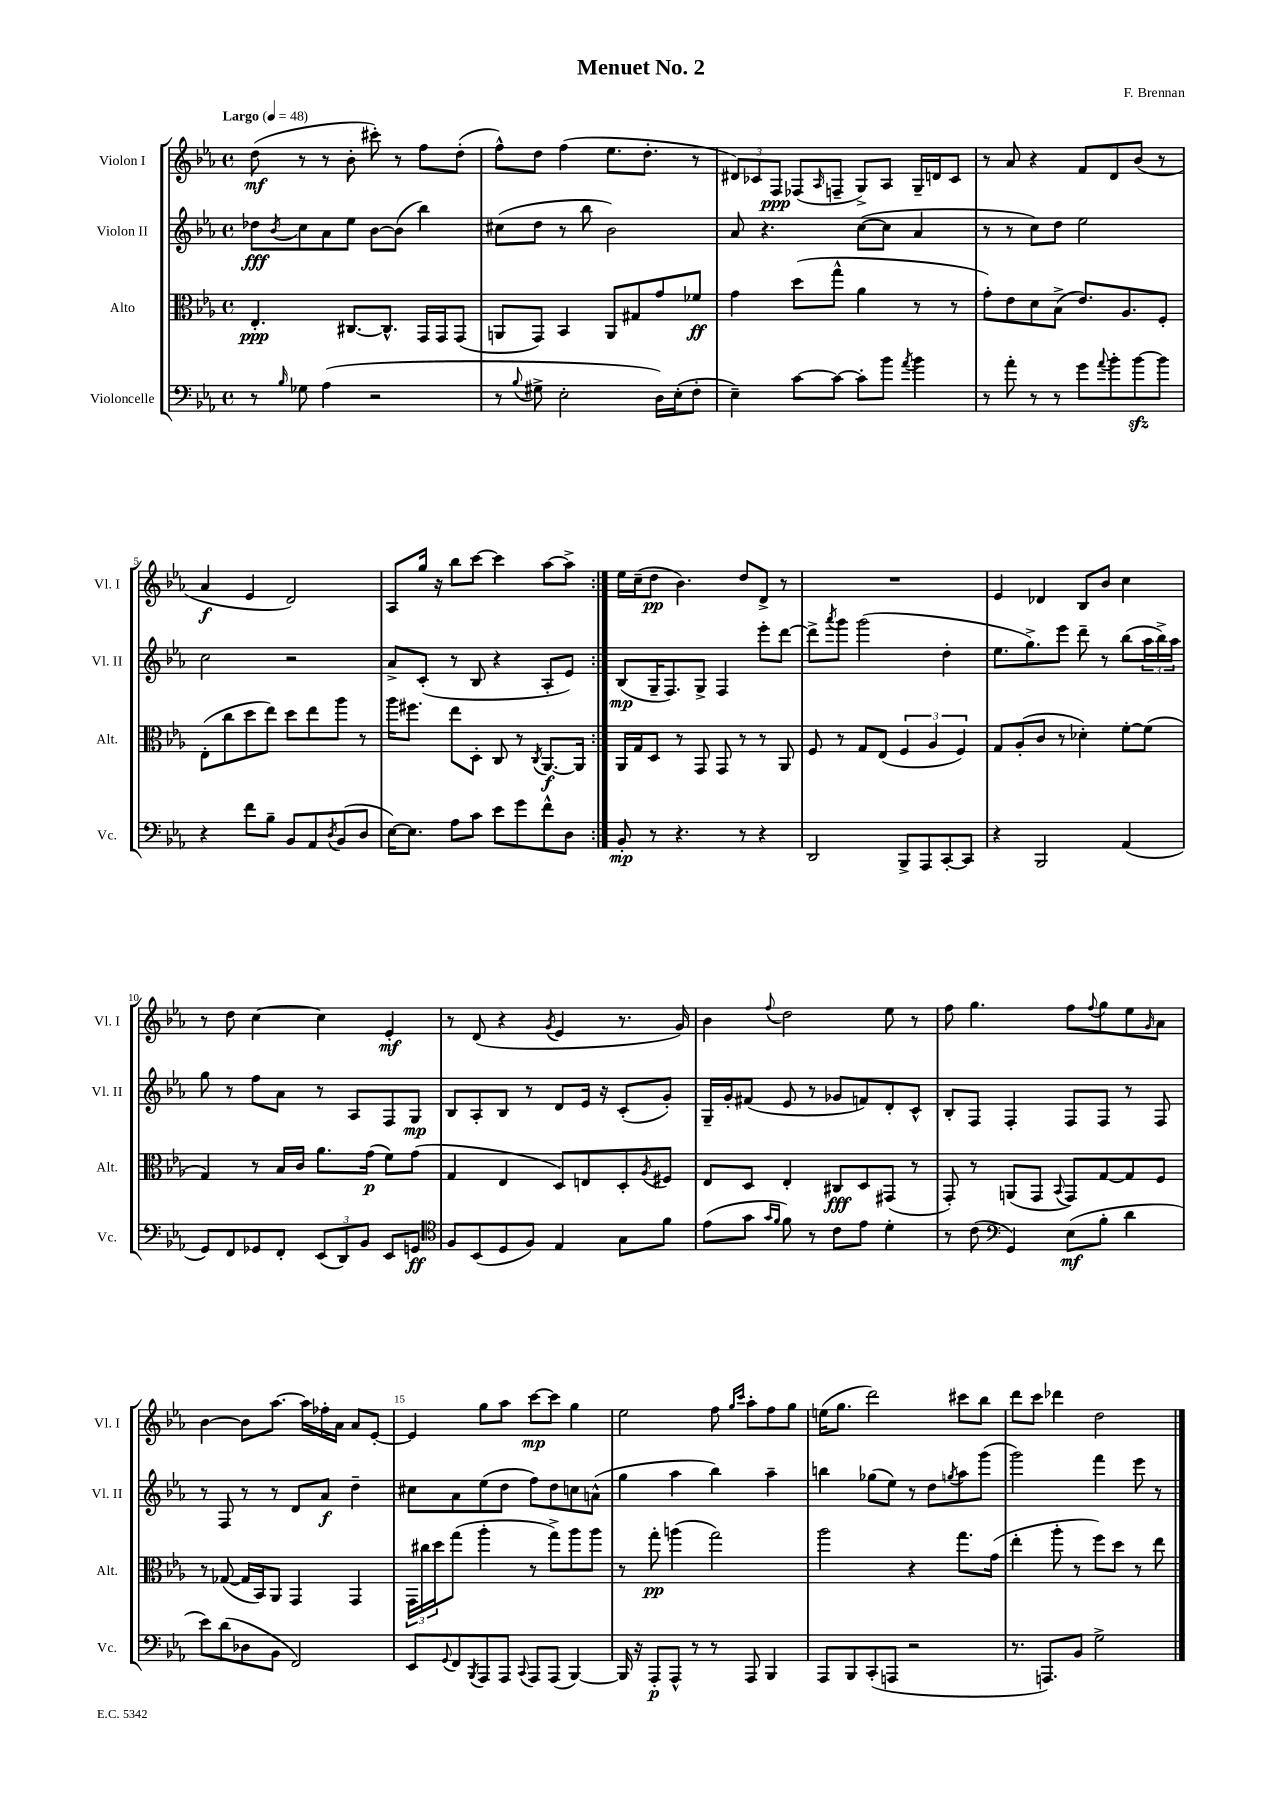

**kern	**dynam	**kern	**dynam	**kern	**dynam	**kern	**dynam
*part4	*part4	*part3	*part3	*part2	*part2	*part1	*part1
*staff4	*staff4	*staff3	*staff3	*staff2	*staff2	*staff1	*staff1
*I"Violoncelle	*	*I"Alto	*	*I"Violon II	*	*I"Violon I	*
*I'Vc.	*	*I'Alt.	*	*I'Vl. II	*	*I'Vl. I	*
*clefF4	*	*clefC3	*	*clefG2	*	*clefG2	*
*k[b-e-a-]	*	*k[b-e-a-]	*	*k[b-e-a-]	*	*k[b-e-a-]	*
*M4/4	*	*M4/4	*	*M4/4	*	*M4/4	*
*met(c)	*	*met(c)	*	*met(c)	*	*met(c)	*
*MM48	*	*MM48	*	*MM48	*	*MM48	*
=1	=1	=1	=1	=1	=1	=1	=1
!	!	!	!	!	!	!LO:TX:a:B:t=Largo	!
8r	.	4.E-'/	ppp	8dd-X\L	fff	(8dd\	mf
16qqB-/	.	.	.	8qb-/	.	.	.
8G-X\	.	.	.	8cc\	.	8r	.
(4A-\	.	.	.	8a-\	.	8r	.
.	.	[8.C#X/L	.	8ee-\J	.	8b-'\	.
2r	.	.	.	[8b-\L	.	8ccc#X'\)	.
.	.	8.C#^^/J]	.	.	.	.	.
.	.	.	.	(8b-\J]	.	8r	.
.	.	16GG/LL	.	4bb-\)	.	8ff\L	.
.	.	16GG/J	.	.	.	.	.
.	.	(8GG/J	.	.	.	(8dd'\J	.
=2	=2	=2	=2	=2	=2	=2	=2
8r	.	8AAn/L	.	(8cc#X\L	.	8ff^^\L)	.
8qqB-/	.	.	.	.	.	.	.
8G#X^\	.	8GG/J)	.	8dd\J	.	8dd\J	.
2E-'\	.	4BB-/	.	8r	.	(4ff\	.
.	.	.	.	8bb-\	.	.	.
.	.	8AA/L	.	2b-\)	.	8.ee-\L	.
.	.	8G#X/	.	.	.	.	.
.	.	.	.	.	.	8.dd'\J	.
16D\LL)	.	8g/	.	.	.	.	.
(16E-'\J	.	.	.	.	.	.	.
8F'\J	.	8f-X/J	ff	.	.	8r	.
=3	=3	=3	=3	=3	=3	=3	=3
4E-~\)	.	4g\	.	8a-/	.	12d#X/L)	.
.	.	.	.	.	.	12c-X/	.
.	.	.	.	4.r	.	.	.
.	.	.	.	.	.	12F/J	ppp
[8c\L	.	(8dd\L	.	.	.	(8F-X/L	.
.	.	.	.	.	.	16qqA-/	.
8c\J_	.	8gg^^\J	.	.	.	8Fn~/J	.
8c'\L]	.	4a-\	.	([8cc\L	.	8G^/L)	.
8b-\J	.	.	.	8cc\J]	.	8A-/J	.
8qa-/	.	.	.	.	.	.	.
4b-\	.	8r	.	4a-/	.	16G~/LL	.
.	.	.	.	.	.	16dn/J	.
.	.	8r	.	.	.	8c-/J	.
=4	=4	=4	=4	=4	=4	=4	=4
8r	.	8g'\L)	.	8r	.	8r	.
8a-'\	.	8e-\	.	8r	.	8a-/	.
8r	.	8d\	.	8cc\L)	.	4r	.
8r	.	(8B-^\J	.	8dd\J	.	.	.
8g\L	.	8.e-/L)	.	2ee-\	.	8f/L	.
8qqa-/	.	.	.	.	.	.	.
8b-'\	.	.	.	.	.	8d/	.
.	.	8.A-/	.	.	.	.	.
[8b-zz\	.	.	.	.	.	(8b-/J	.
8b-\J]	.	8F'/J	.	.	.	8r	.
!!LO:LB:g=z
=5	=5	=5	=5	=5	=5	=5	=5
4r	.	(8E-'\L	.	2cc\	.	4a-/	f
.	.	8cc\	.	.	.	.	.
8f\L	.	8dd\	.	.	.	4e-/	.
8B-~\J	.	8ee-\J)	.	.	.	.	.
8BB-/L	.	8dd\L	.	2r	.	2d/)	.
8AA-/	.	8ee-\	.	.	.	.	.
8qD/	.	.	.	.	.	.	.
(8BB-/	.	8aa-\J	.	.	.	.	.
8D/J	.	8r	.	.	.	.	.
=6	=6	=6	=6	=6	=6	=6	=6
[16E-\KL)	.	16aa-\KL	.	8a-^/L	.	8A-/L	.
8.E-\J]	.	8.ff#X\J	.	.	.	.	.
.	.	.	.	(8c'/J	.	16gg/Jk	.
.	.	.	.	.	.	16r	.
8A-\L	.	8ee-\L	.	8r	.	8bb-\L	.
8c\J	.	8D'\J	.	8B-/	.	[8ccc\J	.
8e-\L	.	8C/	.	4r	.	4ccc\]	.
8g\	.	8r	.	.	.	.	.
.	.	8qC/	.	.	.	.	.
8f^^\	.	[8.AA-/L	f	8A-'/L	.	[8aa-\L	.
8D\J	.	.	.	8e-/J)	.	8aa-^\J]	.
.	.	16AA-/Jk]	.	.	.	.	.
=7:|!	=7:|!	=7:|!	=7:|!	=7:|!	=7:|!	=7:|!	=7:|!
8BB-'/	mp	16AA-/LL	.	(8B-/L	mp	16ee-\LL	.
.	.	16G/J	.	.	.	(16cc~\J	.
8r	.	8D/J	.	16G~/K	.	8dd\J	pp
.	.	.	.	8.F/)	.	.	.
4.r	.	8r	.	.	.	4.b-\)	.
.	.	8GG/	.	8G^/J	.	.	.
.	.	8GG/	.	4F/	.	.	.
8r	.	8r	.	.	.	8dd/L	.
4r	.	8r	.	8eee-'\L	.	8d^/J	.
.	.	8AA-/	.	[8ddd\J	.	8r	.
=8	=8	=8	=8	=8	=8	=8	=8
2DD/	.	8F/	.	8ddd^\L]	.	1r	.
.	.	.	.	8qaaa-/	.	.	.
.	.	8r	.	8ggg\J	.	.	.
.	.	8G/L	.	(2ggg\	.	.	.
.	.	(8E-/J	.	.	.	.	.
8BBB-^/L	.	6F/	.	.	.	.	.
8AAA-/	.	.	.	.	.	.	.
.	.	6A-/	.	.	.	.	.
[8CC'/	.	.	.	4dd'\	.	.	.
.	.	6F/)	.	.	.	.	.
8CC/J]	.	.	.	.	.	.	.
=9	=9	=9	=9	=9	=9	=9	=9
4r	.	8G/L	.	8.ee-\L	.	4e-/	.
.	.	(8A-'/	.	.	.	.	.
.	.	.	.	8.gg^\)	.	.	.
2BBB-/	.	8c/J	.	.	.	4d-X/	.
.	.	8r	.	8eee-\J	.	.	.
.	.	4d-X'\)	.	8ddd~\	.	8B-/L	.
.	.	.	.	8r	.	8b-/J	.
(4AA-/	.	[8f'\L	.	(8bb-\L	.	4cc\	.
.	.	(8f\J]	.	24aa-\L	.	.	.
.	.	.	.	24bb-^\)	.	.	.
.	.	.	.	24aa-\JJ	.	.	.
!!LO:LB:g=z
=10	=10	=10	=10	=10	=10	=10	=10
8GG/L)	.	4G/)	.	8gg\	.	8r	.
8FF/	.	.	.	8r	.	8dd\	.
8GG-X/	.	8r	.	8ff\L	.	[4cc\	.
8FF'/J	.	16B-/LL	.	8a-\J	.	.	.
.	.	16c/JJ	.	.	.	.	.
(12EE-/L	.	8.a-\L	.	8r	.	4cc\]	.
12DD/)	.	.	.	.	.	.	.
.	.	.	.	8A-/L	.	.	.
12BB-/J	.	.	.	.	.	.	.
.	.	(16g\Jk	p	.	.	.	.
8EE-/L	.	8f\L)	.	8F/	.	4e-'/	mf
8GGn/J	ff	(8g\J	.	8G/J	mp	.	.
=11	=11	=11	=11	=11	=11	=11	=11
*clefC4	*	*	*	*	*	*	*
8F/L	.	4G/	.	8B-/L	.	8r	.
(8BB-/	.	.	.	8A-'/	.	(8d/	.
8D/	.	4E-/	.	8B-/J	.	4r	.
8F/J)	.	.	.	8r	.	.	.
.	.	.	.	.	.	8qg/	.
4E-/	.	8D/L)	.	8d/L	.	4e-/	.
.	.	8En/	.	16e-/Jk	.	.	.
.	.	.	.	16r	.	.	.
8G\L	.	8D'/	.	(8c'/L	.	8.r	.
.	.	8qA-/	.	.	.	.	.
8f\J	.	8F#X/J	.	8g'/J)	.	.	.
.	.	.	.	.	.	16g/)	.
=12	=12	=12	=12	=12	=12	=12	=12
(8e-\L	.	8E-/L	.	16G~/LL	.	4b-\	.
.	.	.	.	16g'/J	.	.	.
8g\J	.	8D/J	.	(8f#X/J	.	.	.
16qqg/LL	.	.	.	.	.	.	.
16qqf/JJ	.	.	.	.	.	8qqff/	.
8f\)	.	4E-'/	.	8e-/	.	2dd\	.
8r	.	.	.	8r	.	.	.
8c\L	.	8C#X/L	fff	8g-X/L	.	.	.
8e-\J	.	8D/	.	8fn/)	.	.	.
4d'\	.	(8GG#X/J	.	8d'/	.	8ee-\	.
.	.	8r	.	8c^^/J	.	8r	.
=13	=13	=13	=13	=13	=13	=13	=13
8r	.	8GG'/)	.	8B-'/L	.	8ff\	.
(8c\	.	8r	.	8F/J	.	4.gg\	.
*clefF4	*	*	*	*	*	*	*
4GG/)	.	(8AAn/L	.	4F'/	.	.	.
.	.	8GG/J	.	.	.	.	.
.	.	8qqBB-/	.	.	.	.	.
(8E-\L	mf	8GG/L)	.	8F/L	.	8ff\L	.
.	.	.	.	.	.	8qqff/	.
8B-'\J	.	[8G/	.	8F/J	.	8gg\	.
4d\	.	8G/]	.	8r	.	8ee-\	.
.	.	.	.	.	.	16qqg/	.
.	.	8F/J	.	8F/	.	8a-\J	.
!!LO:LB:g=z
=14	=14	=14	=14	=14	=14	=14	=14
8e-\L)	.	8r	.	8r	.	[4b-\	.
(8d\	.	([8G-X/	.	8F/	.	.	.
8D-X\	.	16G-/LL]	.	8r	.	8b-\L]	.
.	.	16BB-/J)	.	.	.	.	.
8BB-\J	.	8AA-/J	.	8r	.	[8.aa-\J	.
2FF/)	.	4GG/	.	8d/L	.	.	.
.	.	.	.	.	.	16aa-\LL]	.
.	.	.	.	8a-/J	f	16ff-X'\	.
.	.	.	.	.	.	16a-\JJ	.
.	.	4GG/	.	4dd~\	.	8a-/L	.
.	.	.	.	.	.	[8e-'/J	.
=15	=15	=15	=15	=15	=15	=15	=15
8EE-/L	.	24GG\LL	.	8cc#X\L	.	4e-/]	.
.	.	24cc#X\	.	.	.	.	.
.	.	24dd\J	.	.	.	.	.
8qqGG/	.	.	.	.	.	.	.
8FF/	.	(8gg\J	.	8a-\	.	.	.
8qBBB-/	.	.	.	.	.	.	.
8AAA-/	.	4aa-'\	.	(8ee-\	.	8gg\L	.
8AAA-/J	.	.	.	8dd\J	.	8aa-\J	.
8qqCC/	.	.	.	.	.	.	.
8AAA-/L	.	8r	.	8ff\L)	.	[8ccc\L	mp
(8AAA-/J	.	8gg^\L)	.	8dd\	.	8ccc\J]	.
[4BBB-/)	.	8aa-\	.	8ccn\	.	4gg\	.
.	.	8aa-\J	.	(8an^^\J	.	.	.
=16	=16	=16	=16	=16	=16	=16	=16
16BBB-/]	.	8r	.	4gg\	.	2ee-\	.
16r	.	.	.	.	.	.	.
8AAA-'/L	p	8gg'\	pp	.	.	.	.
8AAA-^^/J	.	(4aan\	.	4aa-\	.	.	.
8r	.	.	.	.	.	.	.
8r	.	2gg\)	.	4bb-\)	.	8ff\	.
.	.	.	.	.	.	16qqgg/LL	.
.	.	.	.	.	.	16qqccc/JJ	.
8AAA-/	.	.	.	.	.	8aa-'\L	.
4BBB-/	.	.	.	4aa-~\	.	8ff\	.
.	.	.	.	.	.	8gg\J	.
=17	=17	=17	=17	=17	=17	=17	=17
8AAA-/L	.	2aa-\	.	4bbn\	.	(16een\KL	.
.	.	.	.	.	.	8.gg\J	.
8BBB-/	.	.	.	.	.	.	.
(8CC'/	.	.	.	(8gg-X\L	.	2ddd\)	.
8AAAn/J	.	.	.	8ee-\J)	.	.	.
2r	.	4r	.	8r	.	.	.
.	.	.	.	8dd\L	.	.	.
.	.	.	.	8qggn/	.	.	.
.	.	8.gg\L	.	8aa-\	.	8ccc#X\L	.
.	.	.	.	(8ggg\J	.	8bb-\J	.
.	.	(16g\Jk	.	.	.	.	.
=18	=18	=18	=18	=18	=18	=18	=18
8.r	.	4ee-'\	.	2ggg\)	.	8ddd\L	.
.	.	.	.	.	.	8ccc\J	.
8.AAAn/L)	.	.	.	.	.	.	.
.	.	8aa-'\	.	.	.	4ddd-X\	.
8BB-/J	.	8r	.	.	.	.	.
2G^\	.	8ff\L)	.	4fff\	.	2dd\	.
.	.	8dd\J	.	.	.	.	.
.	.	8r	.	8eee-\	.	.	.
.	.	8ee-\	.	8r	.	.	.
==	==	==	==	==	==	==	==
*-	*-	*-	*-	*-	*-	*-	*-
